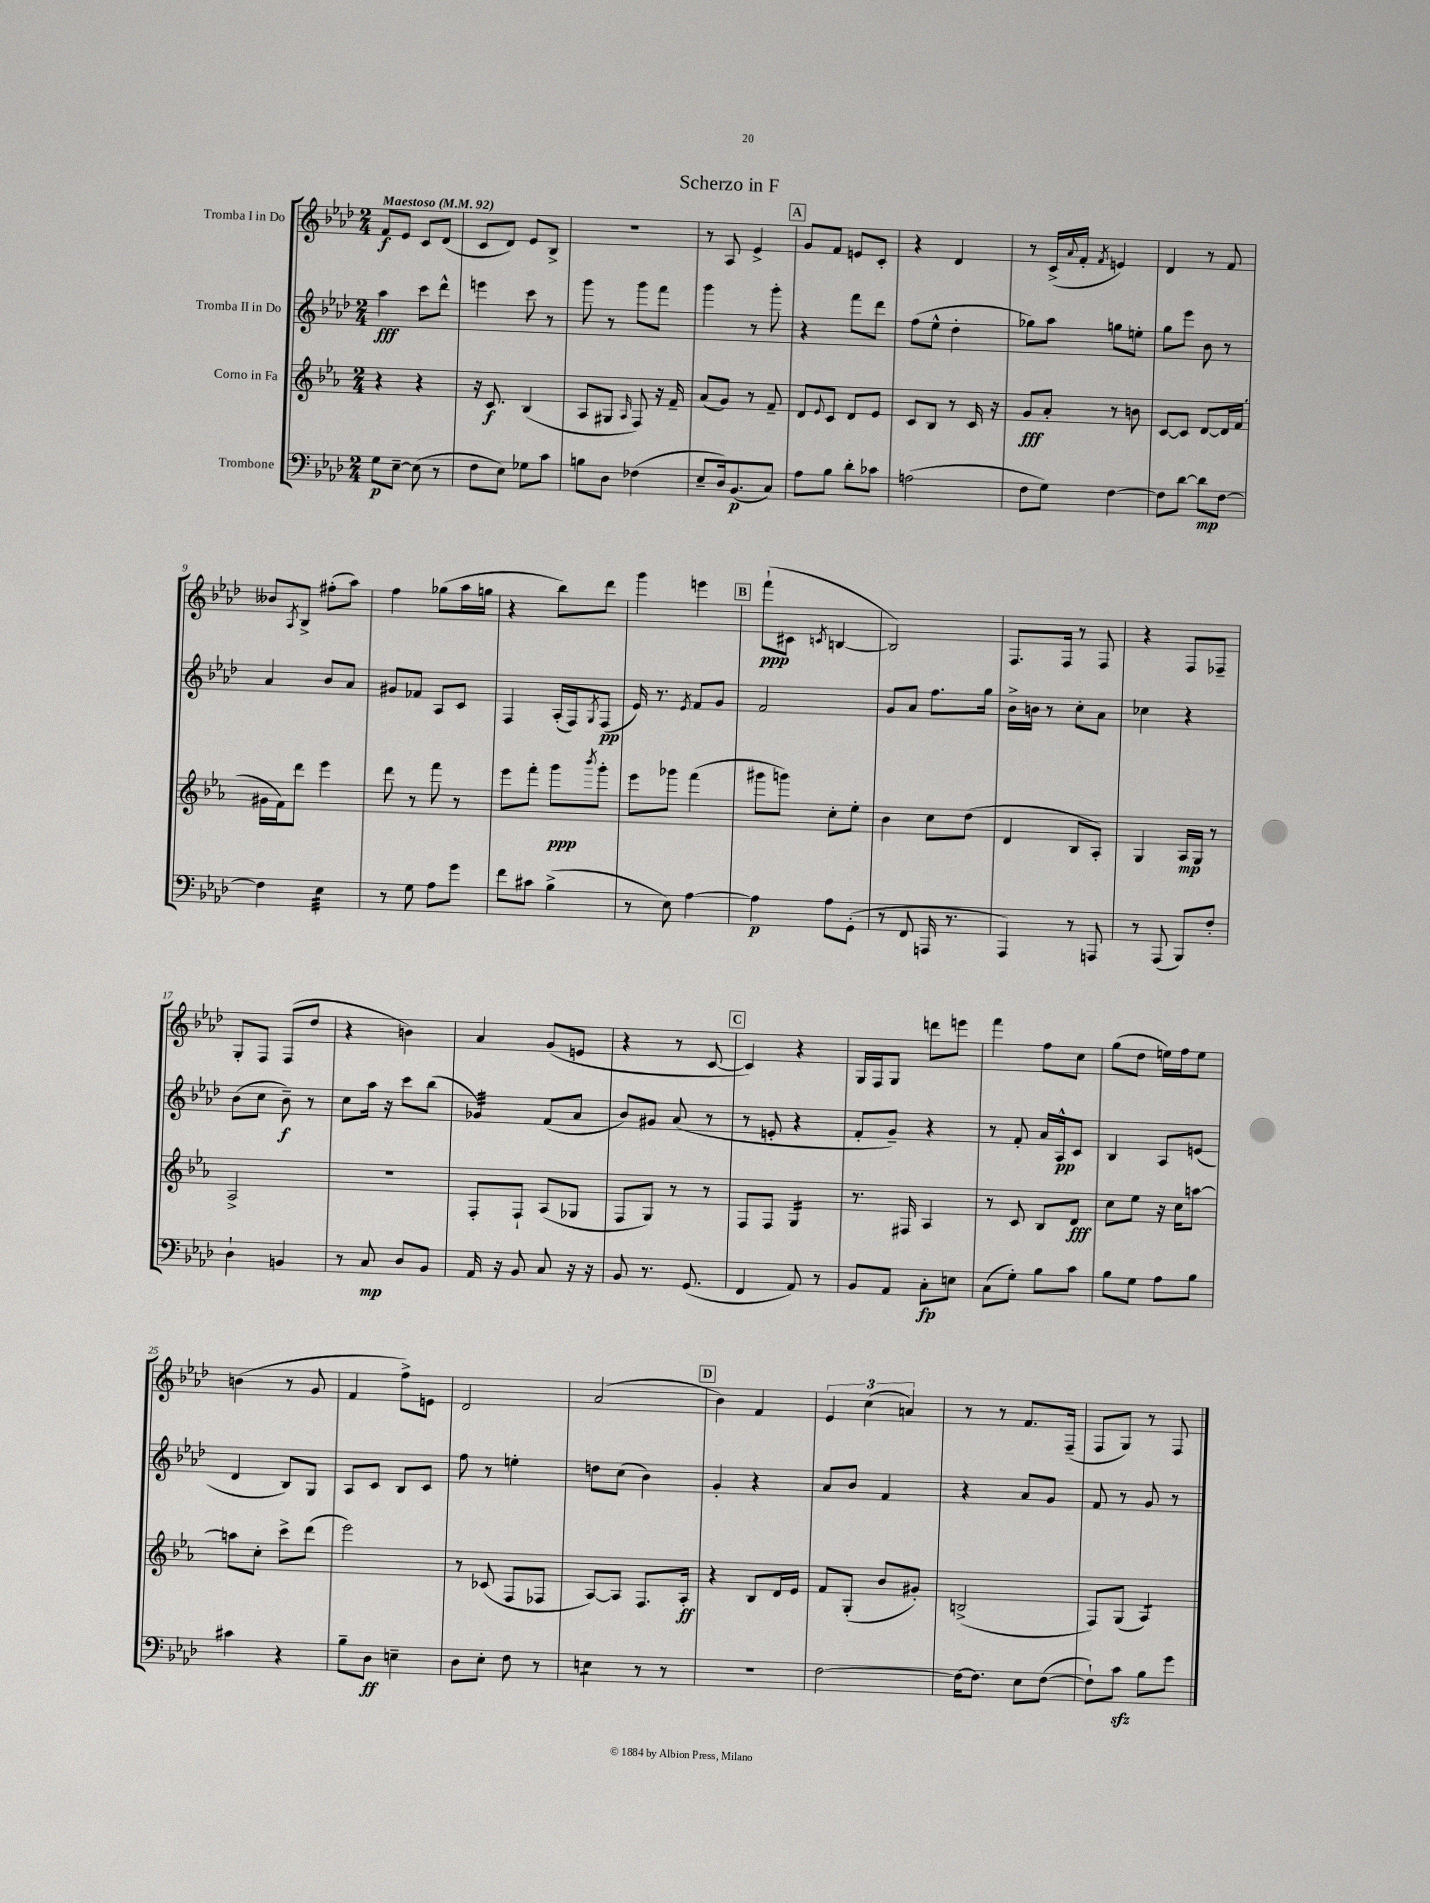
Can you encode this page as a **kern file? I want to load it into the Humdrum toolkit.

**kern	**kern	**kern	**kern
*staff4	*staff3	*staff2	*staff1
*clefF4	*clefG2	*clefG2	*clefG2
*k[b-e-a-d-]	*k[b-e-a-]	*k[b-e-a-d-]	*k[b-e-a-d-]
*M2/4	*M2/4	*M2/4	*M2/4
*MM92	*MM92	*MM92	*MM92
8G	4r	4aa-	8f
[8E-~	.	.	8e-
(8E-]	4r	8ccc	8c
8r	.	8ddd-^^	(8d-
=	=	=	=
8F	16r	4eee	8c
.	8.c	.	.
8E-)	.	.	8d-)
8G-	(4B-	8ccc	8e-
8c	.	8r	8B-^
=	=	=	=
8B	8A-	8ggg	2r
8D-	8G#	8r	.
.	16qqA-	.	.
(4F-	8F)	8ggg	.
.	16r	8fff	.
.	16f~	.	.
=	=	=	=
8E-~	(8a-	4ggg	8r
16D-)	8g)	.	8A-
(8.BB-	.	.	.
.	8r	8r	4e-^
8C)	8f~	8ggg'	.
=	=	=	=
8A-	8d	4r	8g
.	8qqe-	.	.
8B-	8c	.	8f
8d-'	8d	8fff	8e
8c-	8e-	8ddd-	8c'
=	=	=	=
(2A	8c	(8ff	4r
.	8B-	8ee-^^	.
.	8r	4dd-'	4d-
.	16c	.	.
.	16r	.	.
=	=	=	=
8F	8g	8gg-)	8r
8G)	8a-'	8aa-	(16c^
.	.	.	8qqa-
.	.	.	16f'
.	.	.	8qf
[4F	8r	8gg	4e)
.	8b	8ee'	.
=	=	=	=
8F]	[8c	8gg	4d-
[8d-	8c]	8eee-	.
8d-]	[8d	8b-	8r
[8F	16d]	8r	8f
.	(16f	.	.
=	=	=	=
4F]	16g#	4a-	8b--
.	16f)	.	.
.	.	.	8qA-
.	8ddd	.	8B-^
4E-	4eee-	8b-	(8ff#'
.	.	8a-	8aa-)
=	=	=	=
8r	8ddd	8g#	4ff
8G	8r	8f-	.
8A-	8fff	8A-	(8gg-
8g	8r	8c	16aa-
.	.	.	16gg
=	=	=	=
8f	8eee-	4F	4r
8c#	8fff'	.	.
(4B-^	8ggg	(16A-'	8bb-)
.	.	16F)	.
.	8qbbb-	8qG	.
.	8ggg'	(8F	8ddd-
=	=	=	=
8r	8eee-	16e-)	4ggg
.	.	8.r	.
8E-)	8ggg-	.	.
.	.	8qe-	.
[4A-	(4fff	8f	4eee
.	.	8g	.
=	=	=	=
4A-]	8ggg#	2f	(8fff`
.	8ggg)	.	8c#
.	.	.	8qc
8A-	8cc'	.	[4B
(8GG'	8ee-'	.	.
=	=	=	=
8r	4b-	8g	2B])
8FF	.	8a-	.
16AAA	8cc	8.ff	.
8.r	.	.	.
.	(8dd	.	.
.	.	16gg	.
=	=	=	=
4AAA-)	4d	16b-^	8.F
.	.	16b	.
.	.	8r	.
.	.	.	16F
8r	8B-	8cc'	8r
8AAA	8A-')	8a-	8F
=	=	=	=
8r	4G	4cc-	4r
(8AAA-	.	.	.
8BBB-)	16A-	4r	8F
.	16G	.	.
8F'	8r	.	8F-~
=	=	=	=
4D-`	2A-^	(8b-	8G'
.	.	8cc	8F
4BB	.	8b-~)	(8F
.	.	8r	8dd-
=	=	=	=
8r	2r	8cc	4r
8C	.	16aa-	.
.	.	16r	.
8D-	.	8ccc	4b)
8BB-	.	(8bb-	.
=	=	=	=
16AA-	8F'	4g-)	4a-
16r	.	.	.
8BB-	8F`	.	.
8C	(8A-	(8f	(8g
16r	8G-	8a-	8e
16r	.	.	.
=	=	=	=
8BB-	8F	8b-)	4r
8.r	8G)	8g#	.
.	8r	(8a-	8r
(8.GG	.	.	.
.	8r	8r	[8c
=	=	=	=
4FF	8F	8r	4c])
.	8F	8e'	.
8AA-)	4G	4r	4r
8r	.	.	.
=	=	=	=
8BB-	8.r	8f'	16G
.	.	.	16F
8AA-	.	8g~)	8G
.	16F#	.	.
8C'	4A-	4r	8ddd
8E	.	.	8eee
=	=	=	=
(8C	8r	8r	4fff
8G')	8c	8f'	.
8B-	8B-	16a-	8ff
.	.	16A-^^	.
8c	8d	8c	8cc
=	=	=	=
8B-	8cc	4B-	(8gg
8G	8ee-	.	8dd-
8A-	16r	8A-	16ee)
.	16cc	.	16ff
8B-	[8aa	(8e	8ee
=	=	=	=
4c#	8aa]	4d-	(4b
.	8cc'	.	.
4r	8ccc^	8B-)	8r
.	(8ddd	8G	8g
=	=	=	=
8B-~	2eee-)	8A-	4f
8D-	.	8c	.
4E~	.	8B-	8ff^)
.	.	8c	8e
=	=	=	=
8D-	8r	8ff	2d-
8E-'	(8c-	8r	.
8F	8F	4ee'	.
8r	8F-	.	.
=	=	=	=
4E	[8A-)	8dd	(2a-
.	8A-]	(8cc	.
8r	8.F	4b-)	.
8r	.	.	.
.	16A-'	.	.
=	=	=	=
2r	4r	4g'	4b-)
.	8B-	4r	4f
.	16d	.	.
.	16e-	.	.
=	=	=	=
[2F	8f	8a-	6e-
.	(8G'	8b-	.
.	.	.	(6cc
.	8b-	4f	.
.	.	.	6a)
.	8g#')	.	.
=	=	=	=
16F_	(2B^	4r	8r
8.F]	.	.	.
.	.	.	8r
8E-	.	8a-	8.f
([8F	.	8g	.
.	.	.	(16F~
=	=	=	=
8F`])	8F)	8f	8F
8c	(8G	8r	8G)
8B-	4A-)	8g	8r
8g	.	8r	8F
==	==	==	==
*-	*-	*-	*-
